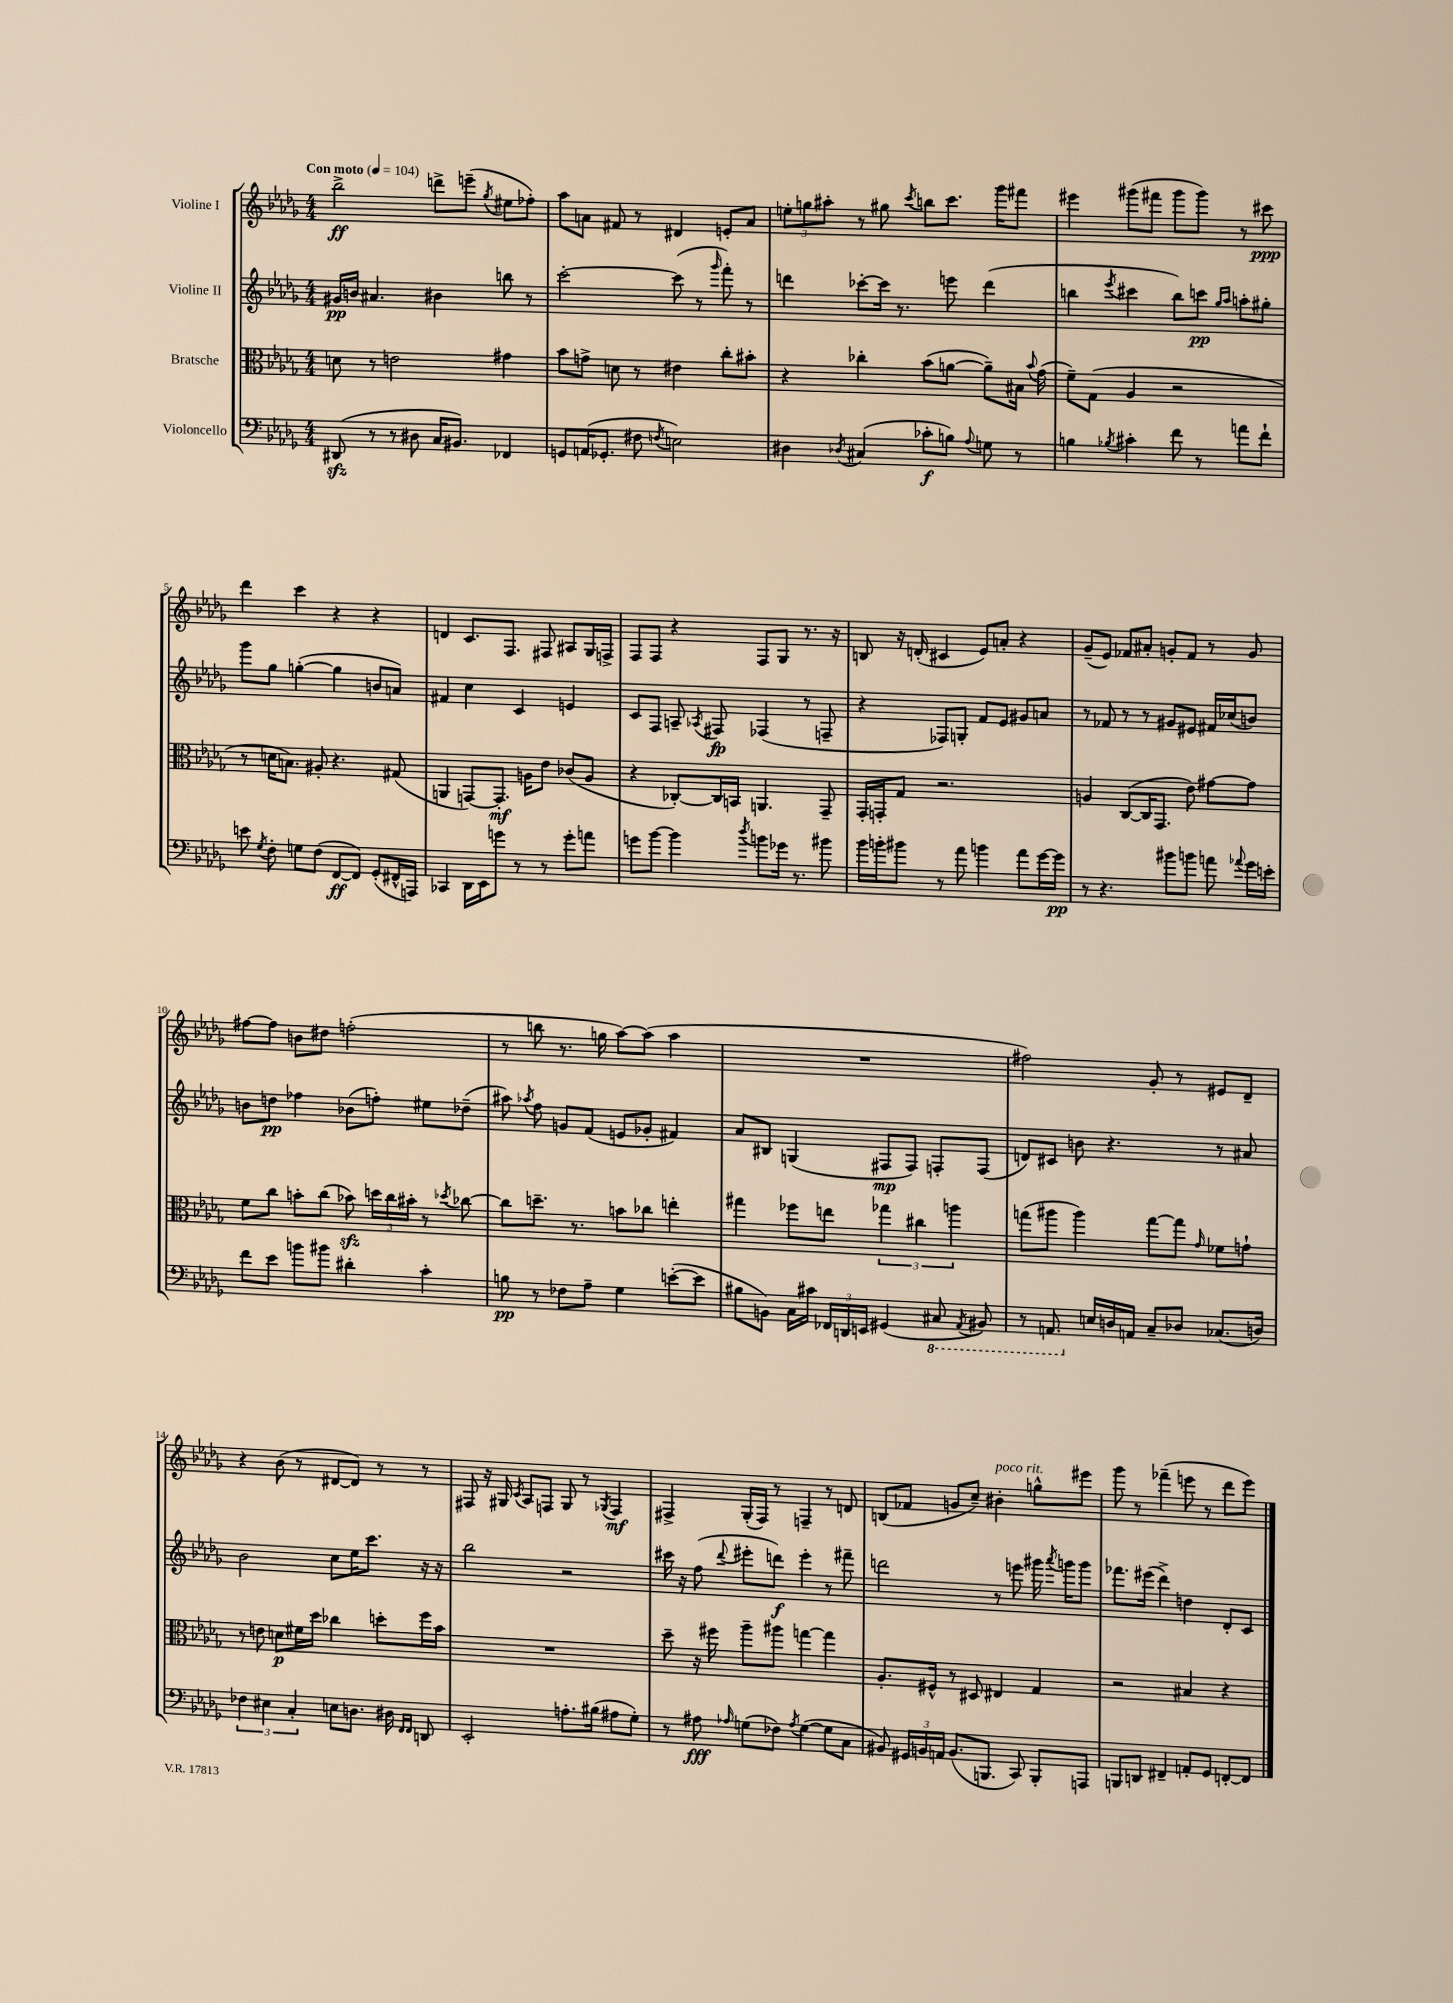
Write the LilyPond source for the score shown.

<<
\new StaffGroup <<
\new Staff = "s0" \with { instrumentName = "Violine I" } {
    \clef treble \key des \major \numericTimeSignature \time 4/4 \tempo "Con moto" 4 = 104
    \autoBeamOff bes''2->\ff d'''8[-> e'''8]--( \acciaccatura { ges''8 } eis''8[ fes''8]-.) |
    aes''8[ a'8] fis'8 r8 dis'4 e'8[-. a'8] |
    \tuplet 3/2 { e''8[-. g''8 ais''8]-. } r8 gis''8 \acciaccatura { c'''8 } b''8[ c'''8.] ges'''16[ fis'''8] |
    eis'''4 gis'''8[( fis'''8] gis'''8[ gis'''8]) r8 cis'''8\ppp |
    des'''4 c'''4 r4 r4 |
    d'4 c'8.[ f8.] fis8 ais8[ ges16 f16]-> |
    f8[ f8] r4 f8[ ges8] r8. r16 |
    b8 r16 d'16-.( cis'4 ees'8[) a'8]-. r4 |
    ges'8[--( ees'8]) fes'8[ ais'8]-. g'8[-. fes'8] r8 g'8 |
    fis''8[~ fis''8] b'8[ dis''8] f''2-.( |
    r8 b''8 r8. g''16 aes''8[~) aes''8]( aes''4 |
    R1 |
    fis''2) ges'8-. r8 eis'8[ des'8]-- |
    r4 bes'8( r8 dis'8[~ dis'8]) r8 r8 |
    fis8 r16 gis16 \acciaccatura { c'8 } aes8[ f8] gis8 r8 \acciaccatura { ges8 } f4\mf |
    fis4-> ges16[-.( fis16]) r8 f4-- r8 d'8 |
    b8[( fes'8] g'8[ c''8]--) bis'4-.^\markup { \italic "poco rit." } g''8[-^ eis'''8] |
    ges'''8 r8 fes'''4--( e'''8 r8 des'''8[ e'''8]) \bar "|." |
}
\new Staff = "s1" \with { instrumentName = "Violine II" } {
    \clef treble \key des \major \numericTimeSignature \time 4/4
    \autoBeamOff gis'16[\pp b'16] ais'4. bis'4 b''8 r8 |
    c'''2~-. c'''8( r8 \grace { ges'''16 } f'''8-.) r8 |
    d'''4 ces'''8[~-. ces'''16] r8. e'''8 d'''4( |
    b''4 \acciaccatura { ees'''8 } cis'''4 b''8[) c'''8]\pp \grace { ges''16[ aes''16] } a''8[-. gis''8]-. |
    ges'''8[ ges''8] g''4~-.( g''4 b'8[ a'8]) |
    fis'4 c''4 c'4 e'4 |
    c'8[ f8] a8-- \acciaccatura { aes8 } fis8\fp fes4( r8 f8-- |
    r4 fes8[) g8]-. f'8[ ees'8] gis'8[ a'8] |
    r8 fes'8 r8 r8 gis'8[ eis'8] fis'16[ ces''16( b'8]) |
    b'8[ d''8]\pp fes''4 bes'8[( f''8]-.) eis''8[ des''8]--( |
    ais''8) \acciaccatura { aes''8 } f''8 g'8[ f'8]( e'8[ ges'8]-. fis'4) |
    aes'8[ bis8] g4( fis8[\mp fis8]) f8[-. f8]( |
    d'8[) cis'8] b'8 r4. r8 ais'8 |
    bes'2 c''8[ ees''16 c'''8.] r16 r16 |
    bes''2 r2 |
    cis'''16 r16 f''8( \appoggiatura { des'''8 } eis'''8[-. d'''8]\f) eis'''4-. r8 fis'''8-- |
    d'''2 r8 e'''8 gis'''16 \acciaccatura { aes'''8 } g'''16[ g'''8] |
    fes'''8.[ eis'''16]( des'''4->) d''4 des'8[-. c'8] \bar "|." |
}
\new Staff = "s2" \with { instrumentName = "Bratsche" } {
    \clef alto \key des \major \numericTimeSignature \time 4/4
    \autoBeamOff d'8 r8 e'2 gis'4 |
    bes'8[ g'8]-> d'8 r8 eis'4 c''8[-. bis'8]-. |
    r4 ces''4-. bes'8[( a'8]~ a'8[--) bis16] \appoggiatura { bes'8 } ges'16( |
    f'8[--) ges8]( aes4 r2 |
    r8 d'16[ b8.]) ais8-. r4. gis8( |
    a,4 g,8[~) g,8.]-.\mf a16[ ees'8] ces'8[( a8] |
    r4 ces8[~-.) ces16 b,16] a,4. ges,8-- |
    ges,16[-. g,16-. ges8] r2. |
    a4 c8[~( c16 ges,8.] ees'8) gis'8[~ gis'8] |
    f'8[ c''8] b'8[-. c''8]( bes'8\sfz) \tuplet 3/2 { d''16[ c''16 bis'16]-. } r8 \acciaccatura { des''8 } ces''8~ |
    ces''8[ d''8.]-- r8. b'8[ ces''8] e''4-. |
    gis''4 fes''8[ e''8] \tuplet 3/2 { ges''4 cis''4 a''4 } |
    g''8[( ais''8] ais''4) g''8[~ g''8] \grace { ges'16 } fes'8[ g'8]-! |
    r8 e'8 d'8[\p fis'16 des''16] ces''4 d''8[-. f''16 bes'16] |
    R1 |
    des''8-- r16 fis''16 aes''8[-- ais''8] g''4~ g''4 |
    aes8.[-. fis16]-^ r8 dis8 eis4 ges4 |
    r2 bis4 r4 \bar "|." |
}
\new Staff = "s3" \with { instrumentName = "Violoncello" } {
    \clef bass \key des \major \numericTimeSignature \time 4/4
    \autoBeamOff dis,8\sfz( r8 r8 dis8 c16[ bis,8.]) fes,4 |
    g,8[ a,16( ges,8.]-. fis8 \acciaccatura { f8 } e2) |
    dis4 \acciaccatura { des8 } cis4( ces'8[-.\f b8]) \appoggiatura { aes8 } g8 r8 |
    b4 \acciaccatura { bes8 } cis'4-. f'8 r8 a'8[ f'8]-! |
    e'8 \acciaccatura { ges8 } f8-. g8[ f8]( f,8[~\ff f,8]) ges,8[-.( fis,16-^ a,,16]) |
    ces,4 des,16[ ees,16 g'8] r8 r8 g'8[-. a'8] |
    g'8[ bes'8]~ bes'4 \acciaccatura { des''8 } b'8[ ges'16] r8. bis'8 |
    bes'16[ b'16-. bis'8] r8 aes'8 b'4 aes'8[ ges'16~ ges'16]\pp |
    r8 r4. bis'8[ b'8] a'8 \appoggiatura { aes'8 } ges'16[ e'16]-. |
    f'8[ ees'8] b'8[ bis'8] dis'4-. c'4-. |
    b8\pp r8 fes8[ aes8]-- ges4 e'8[~-.( e'8] |
    bis8[ b,8]) c16[ cis'16] \tuplet 3/2 { fes,16[ d,16 e,16] } gis,4( \ottava #-1 cis,8 \acciaccatura { aes,,8 } bis,,8) |
    r8 a,,8. \ottava #0 e16[ d16 a,16] c8[-- des8] ces8.[( d16]) |
    \tuplet 3/2 { fes4 eis4 c4-. } e8[ d8.] dis16 \grace { f,16[ f,16] } d,8 |
    ees,2-. a8.[-. bis16]( ais8[ ges8]-.) |
    r8 ais8\fff \grace { aes16 } g8[( fes8]) \acciaccatura { aes8 } g4~( g8[ c8] |
    bis,8) \tuplet 3/2 { gis,16[ b,16 a,16] } b,8.[( b,,8.] c,8) b,,8[-. a,,8] |
    b,,8[ d,8] fis,4-- a,8[-. ges,8] f,8[~-. f,8] \bar "|." |
}
>>
>>
